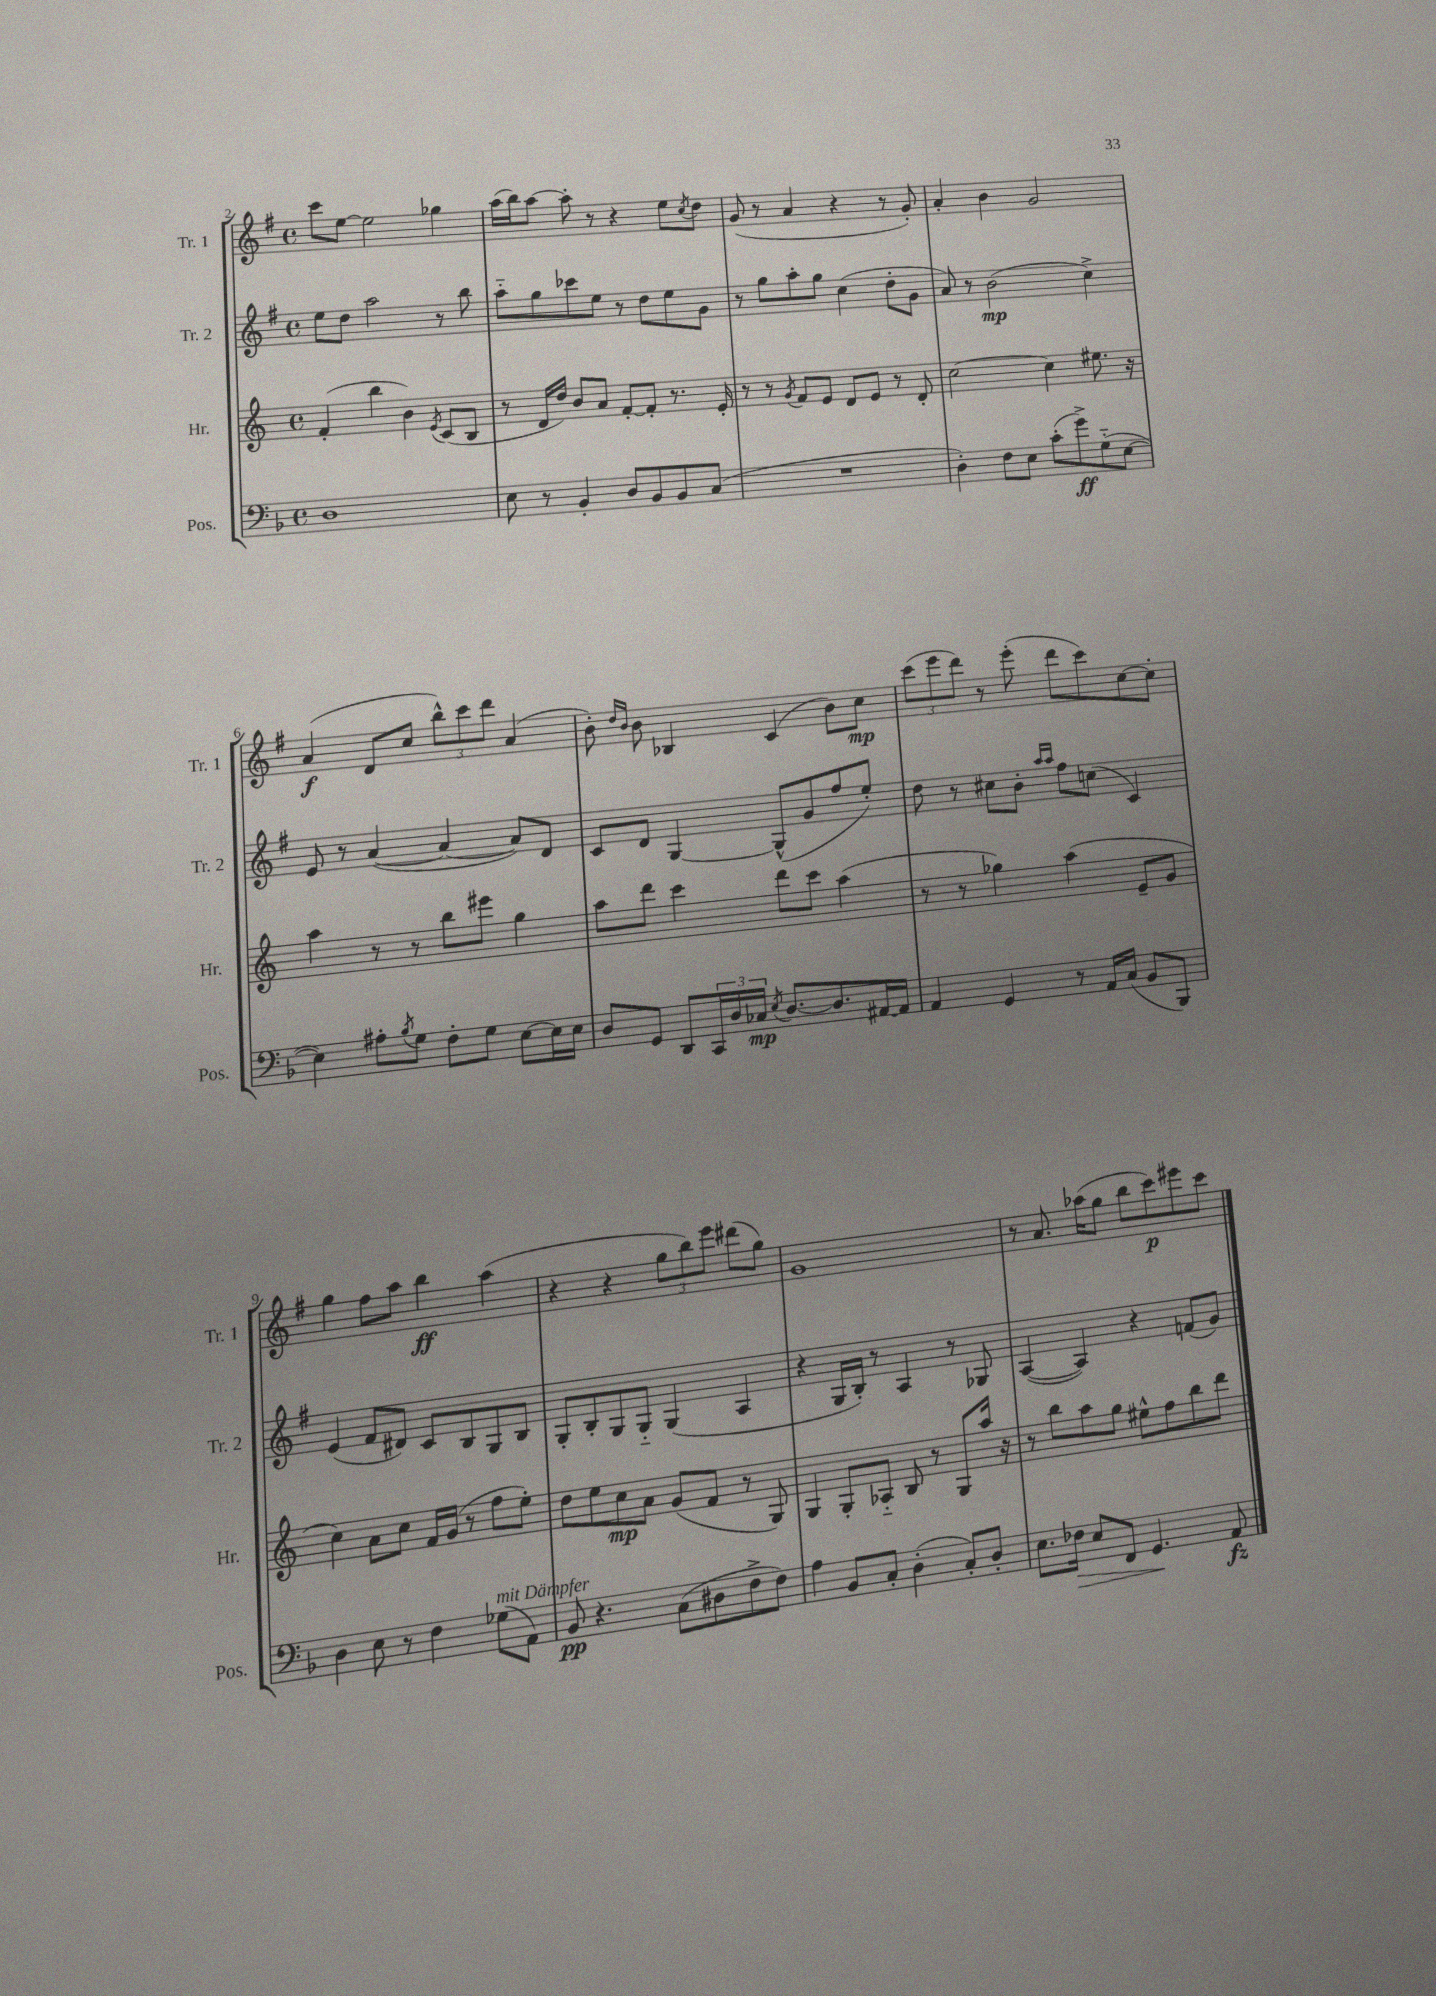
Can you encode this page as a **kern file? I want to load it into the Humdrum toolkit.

**kern	**dynam	**kern	**dynam	**kern	**dynam	**kern	**dynam
*part4	*part4	*part3	*part3	*part2	*part2	*part1	*part1
*staff4	*staff4	*staff3	*staff3	*staff2	*staff2	*staff1	*staff1
*I"Pos.	*	*I"Hr.	*	*I"Tr. 2	*	*I"Tr. 1	*
*I'Pos.	*	*I'Hr.	*	*I'Tr. 2	*	*I'Tr. 1	*
*clefF4	*	*clefG2	*	*clefG2	*	*clefG2	*
*k[b-]	*	*k[]	*	*k[f#]	*	*k[f#]	*
*M4/4	*	*M4/4	*	*M4/4	*	*M4/4	*
*met(c)	*	*met(c)	*	*met(c)	*	*met(c)	*
=2	=2	=2	=2	=2	=2	=2	=2
1D	.	(4f'/	.	8ee\L	.	8ccc\L	.
.	.	.	.	8dd\J	.	[8ee\J	.
.	.	4bb\	.	2aa\	.	2ee\]	.
.	.	4b\)	.	.	.	.	.
.	.	8qe/	.	.	.	.	.
.	.	(8c/L	.	8r	.	4gg-X\	.
.	.	8B/J	.	8bb\	.	.	.
=3	=3	=3	=3	=3	=3	=3	=3
8E\	.	8r	.	8aa\L	.	(16aa\LL	.
.	.	.	.	.	.	16bb\J)	.
8r	.	16d/LL	.	8gg\	.	[8aa\J	.
.	.	16dd/JJ)	.	.	.	.	.
4BB-'/	.	8b/L	.	8ccc-X\	.	8aa'\]	.
.	.	8a/J	.	8ee\J	.	8r	.
8D/L	.	[8f'/L	.	8r	.	4r	.
8BB-/	.	8f'/J]	.	8dd\L	.	.	.
8BB-/	.	8.r	.	8ee\	.	8ee\L	.
.	.	.	.	.	.	8qcc/	.
(8C/J	.	.	.	8g\J	.	8dd\J	.
.	.	16e'/	.	.	.	.	.
=4	=4	=4	=4	=4	=4	=4	=4
1r	.	8r	.	8r	.	(8g/	.
.	.	8r	.	8gg\L	.	8r	.
.	.	8qg/	.	.	.	.	.
.	.	8f/L	.	8aa'\	.	4a/	.
.	.	8e/J	.	8gg\J	.	.	.
.	.	8d/L	.	(4cc\	.	4r	.
.	.	8e/J	.	.	.	.	.
.	.	8r	.	8dd'\L	.	8r	.
.	.	8d'/	.	8g\J	.	8g'/)	.
=5	=5	=5	=5	=5	=5	=5	=5
4D'\)	.	[2cc\	.	8a/)	.	4a'/	.
.	.	.	.	8r	.	.	.
8F\L	.	.	.	(2b\	mp	4b\	.
8E\J	.	.	.	.	.	.	.
(8c'\L	.	4cc\]	.	.	.	2g/	.
8g^\)	ff	.	.	.	.	.	.
(8G\	.	8.ee#X\	.	4cc^\)	.	.	.
[8E\J	.	.	.	.	.	.	.
.	.	16r	.	.	.	.	.
!!LO:LB:g=z
=6	=6	=6	=6	=6	=6	=6	=6
4E\])	.	4aa\	.	8e/	.	(4a/	f
.	.	.	.	8r	.	.	.
8A#X'\L	.	8r	.	([4a/	.	8d/L	.
8qB-/	.	.	.	.	.	.	.
8G\J	.	8r	.	.	.	8cc/J	.
8F'\L	.	8bb\L	.	4a/_	.	12bb^^\L)	.
.	.	.	.	.	.	12ccc\	.
8G\J	.	8eee#X\J	.	.	.	.	.
.	.	.	.	.	.	12ddd\J	.
[8E\L	.	4gg\	.	8a/L])	.	(4a/	.
16E\L]	.	.	.	8d/J	.	.	.
16E\JJ	.	.	.	.	.	.	.
=7	=7	=7	=7	=7	=7	=7	=7
8D/L	.	8aa\L	.	8c/L	.	8b'\)	.
.	.	.	.	.	.	16qqdd/LL	.
.	.	.	.	.	.	16qqb/JJ	.
8GG/J	.	8ddd\J	.	8d/J	.	8b\	.
8DD/L	.	4ccc\	.	[4G/	.	4B-X/	.
24CC/L	.	.	.	.	.	.	.
24D/	.	.	.	.	.	.	.
24C-X/JJ	mp	.	.	.	.	.	.
8qE/	.	.	.	.	.	.	.
[8.D/L	.	8ddd\L	.	(8G^^/L]	.	(4c/	.
.	.	8ccc\J	.	8g/	.	.	.
8.D/]	.	.	.	.	.	.	.
.	.	(4aa\	.	8ff#/	.	8b\L)	.
[16AA#X/L	.	.	.	8ee'/J)	.	8cc\J	mp
16AA#/JJ]	.	.	.	.	.	.	.
=8	=8	=8	=8	=8	=8	=8	=8
4AA/	.	8r	.	8dd\	.	(12ccc\L	.
.	.	.	.	.	.	12eee\	.
.	.	8r	.	8r	.	.	.
.	.	.	.	.	.	12ddd\J)	.
4GG/	.	4gg-X\)	.	8cc#X\L	.	8r	.
.	.	.	.	8b'\J	.	(8eee'\	.
.	.	.	.	16qqaa/LL	.	.	.
.	.	.	.	16qqaa/JJ	.	.	.
8r	.	(4aa\	.	8ff#\L	.	8ddd\L	.
16AA/LL	.	.	.	(8ccn\J	.	8ccc\)	.
(16C/JJ	.	.	.	.	.	.	.
8BB-/L	.	8e~/L	.	4c/)	.	[8cc\	.
8BBB-/J)	.	8g/J	.	.	.	8cc'\J]	.
!!LO:LB:g=z
=9	=9	=9	=9	=9	=9	=9	=9
4D\	.	4cc\)	.	(4e/	.	4gg\	.
8E\	.	8a\L	.	8f#/L	.	8ff#\L	.
8r	.	8cc\J	.	8d#X/J)	.	8aa\J	.
4F\	.	16f/LL	.	8c/L	.	4bb\	ff
.	.	(16g/JJ	.	.	.	.	.
.	.	8r	.	8B/	.	.	.
!LO:TX:a:i:t=mit Dämpfer	!	!	!	!	!	!	!
(8G-X\L	.	8ff\L	.	8G/	.	(4aa\	.
8AA\J)	.	8ee'\J)	.	8B/J	.	.	.
=10	=10	=10	=10	=10	=10	=10	=10
8BB-/	pp	8dd\L	.	8G'/L	.	4r	.
4.r	.	8ee\	.	8B'/	.	.	.
.	.	8cc\	mp	8G/	.	4r	.
.	.	8a\J	.	8G/J	.	.	.
(8C\L	.	(8g/L	.	(4G/	.	12gg\L	.
.	.	.	.	.	.	12bb\)	.
8D#X\	.	8f/J	.	.	.	.	.
.	.	.	.	.	.	12eee\J	.
8F^\	.	8r	.	4A/	.	(8ddd#X\L	.
8F\J)	.	8G/)	.	.	.	8gg\J)	.
=11	=11	=11	=11	=11	=11	=11	=11
4A\	.	4G/	.	4r	.	1g	.
8BB-/L	.	8G'/L	.	16G/LL	.	.	.
.	.	.	.	16B'/JJ)	.	.	.
8C'/J	.	8A-X/J	.	8r	.	.	.
(4D'\	.	8B/	.	4A/	.	.	.
.	.	8r	.	.	.	.	.
8C'/L)	.	8G/L	.	8r	.	.	.
8D'/J	.	16aa/Jk	.	8G-X/	.	.	.
.	.	16r	.	.	.	.	.
=12	=12	=12	=12	=12	=12	=12	=12
8.E\L	.	8r	.	([4A/	.	8r	.
.	.	8bb\L	.	.	.	8.a/	.
!	!LO:HP:b	!	!	!	!	!	!
16F-X\Jk	>	.	.	.	.	.	.
8E/L	.	8aa\	.	4A/])	.	.	.
.	.	.	.	.	.	(16aa-X\KL	.
8FF/J	.	8gg\J	.	.	.	8gg\J	.
4.GG/	.	8ee#X^^\L	.	4r	.	8bb\L	.
.	.	8ff\	.	.	.	8ccc\)	p
.	.	8bb\	.	(8fn/L	.	8eee#X\	.
8AA/	] fz	8ddd\J	.	8g/J)	.	8ccc\J	.
==	==	==	==	==	==	==	==
*-	*-	*-	*-	*-	*-	*-	*-
